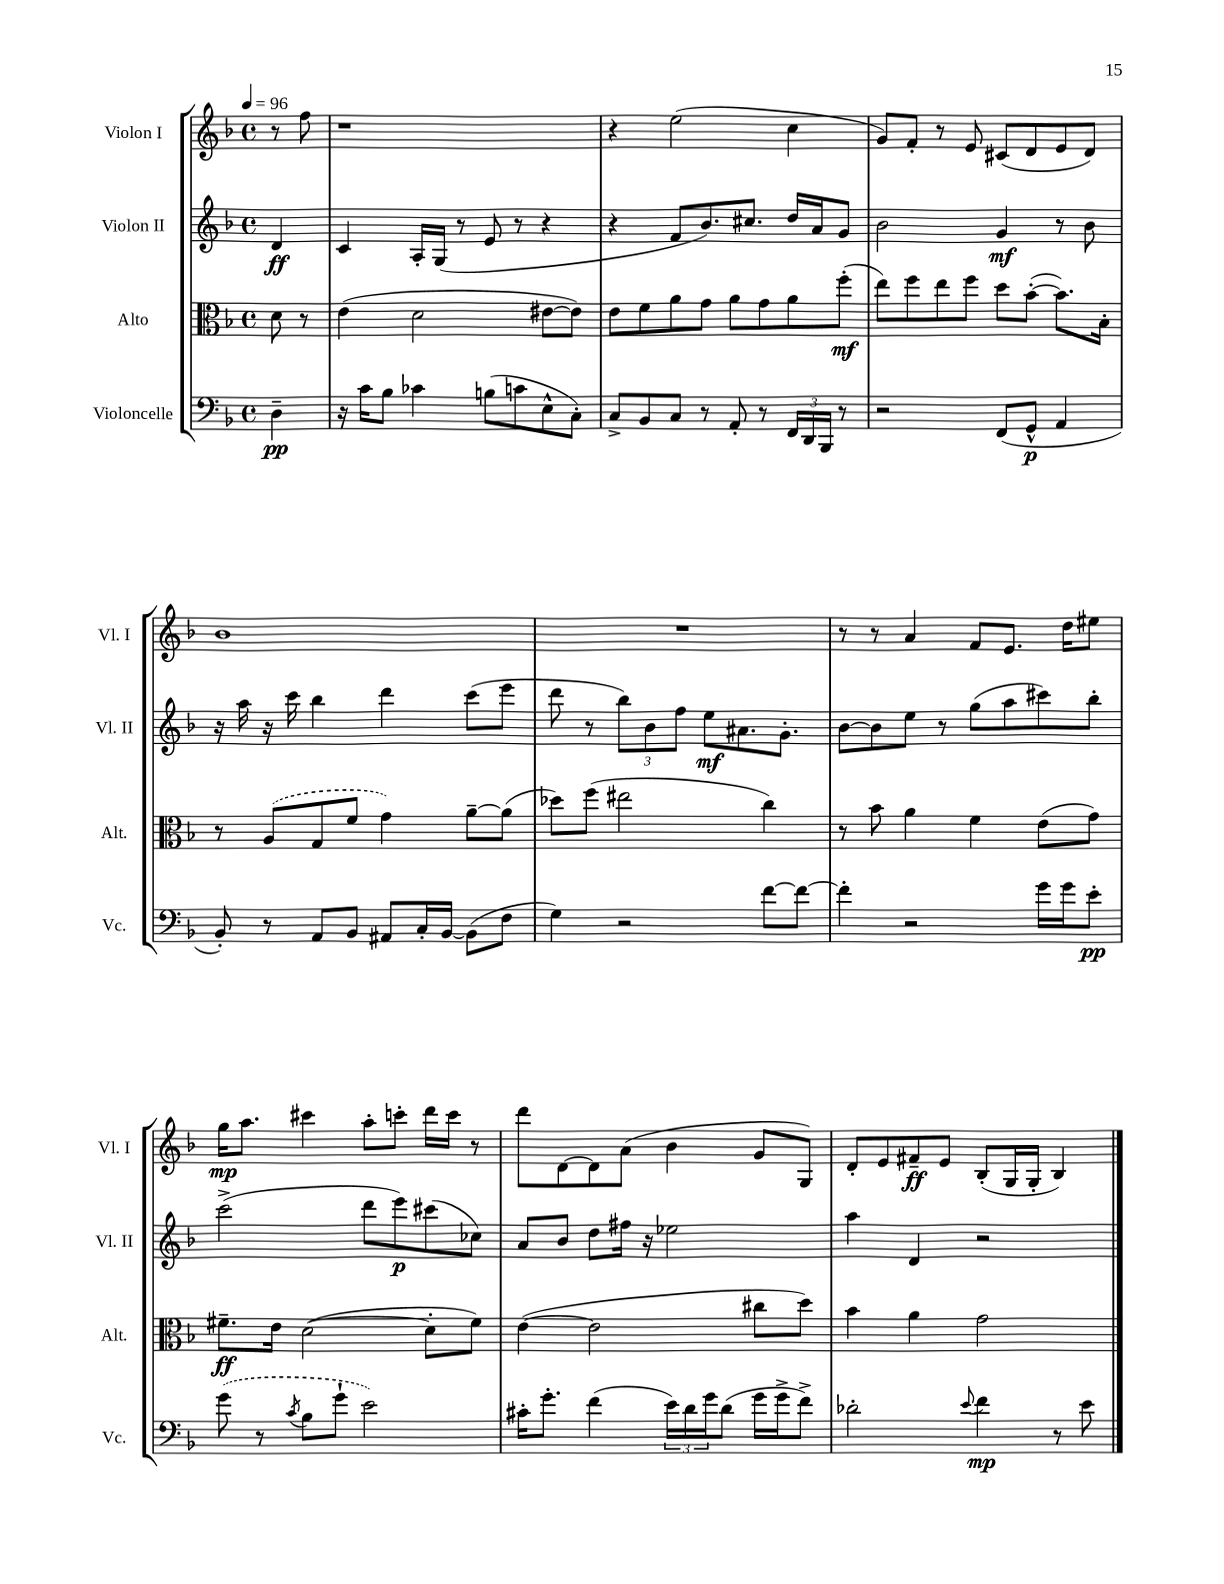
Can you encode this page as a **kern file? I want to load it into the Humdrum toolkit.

**kern	**kern	**kern	**kern
*staff4	*staff3	*staff2	*staff1
*clefF4	*clefC3	*clefG2	*clefG2
*k[b-]	*k[b-]	*k[b-]	*k[b-]
*M4/4	*M4/4	*M4/4	*M4/4
*met(c)	*met(c)	*met(c)	*met(c)
*MM96	*MM96	*MM96	*MM96
4D~	8d	4d	8r
.	8r	.	8ff
=	=	=	=
16r	(4e	4c	1r
16c	.	.	.
8B-	.	.	.
4c-	2d	16A'	.
.	.	(16G	.
.	.	8r	.
(8B	.	8e	.
8c	.	8r	.
8E^^	[8e#	4r	.
8C')	8e#])	.	.
=	=	=	=
8C^	8e	4r	4r
8BB-	8f	.	.
8C	8a	8f	(2ee
8r	8g	8.b-)	.
8AA'	8a	.	.
.	.	8.cc#	.
8r	8g	.	.
24FF	8a	16dd	4cc
24DD	.	.	.
.	.	16a	.
24BBB-	.	.	.
8r	(8ff'	8g	.
=	=	=	=
2r	8ee)	2b-	8g)
.	8ff	.	8f'
.	8ee	.	8r
.	8ff	.	8e
(8FF	8dd	4g	(8c#
8GG^^	([8b-'	.	8d
4AA	8.b-])	8r	8e
.	.	8b-	8d)
.	16B-'	.	.
=	=	=	=
8BB-')	8r	16r	1b-
.	.	16aa	.
8r	(8A	16r	.
.	.	16ccc	.
8AA	8G	4bb-	.
8BB-	8f	.	.
8AA#	4g)	4ddd	.
16C'	.	.	.
[16BB-	.	.	.
(8BB-]	[8a~	(8ccc	.
8F	(8a]	8eee	.
=	=	=	=
4G)	8dd-)	8ddd	1r
.	(8ff	8r	.
2r	2ee#	12bb-)	.
.	.	12b-	.
.	.	12ff	.
.	.	8ee	.
.	.	8.a#	.
[8f	4cc)	.	.
.	.	8.g'	.
8f_	.	.	.
=	=	=	=
4f']	8r	[8b-	8r
.	8b-	8b-]	8r
2r	4a	8ee	4a
.	.	8r	.
.	4f	(8gg	8f
.	.	8aa	8.e
16g	(8e	8ccc#)	.
16g	.	.	16dd
8e'	8g)	8bb-'	8ee#
=	=	=	=
(8g	8.f#~	(2ccc^	16gg
.	.	.	8.aa
8r	.	.	.
.	16e	.	.
8qc	.	.	.
8B-	([2d	.	4ccc#
8g`	.	.	.
2e)	.	8ddd	8aa'
.	.	8eee)	8ccc'
.	8d']	(8ccc#	16ddd
.	.	.	16ccc
.	8f#)	8cc-)	8r
=	=	=	=
16c#'	([4e	8a	8ddd
8.g'	.	.	.
.	.	8b-	[8d
(4f	2e]	8dd	8d]
.	.	16ff#	(8a
.	.	16r	.
24e)	.	2ee-	4b-
24d	.	.	.
24g	.	.	.
(8d	.	.	.
16g	8cc#	.	8g
16g^	.	.	.
8f^)	8dd)	.	8G)
=	=	=	=
2d-'	4b-	4aa	8d'
.	.	.	8e
.	4a	4d	8f#~
.	.	.	8e
8qqe	.	.	.
4f	2g	2r	(8B-'
.	.	.	16G
.	.	.	16G'
8r	.	.	4B-)
8e	.	.	.
==	==	==	==
*-	*-	*-	*-
